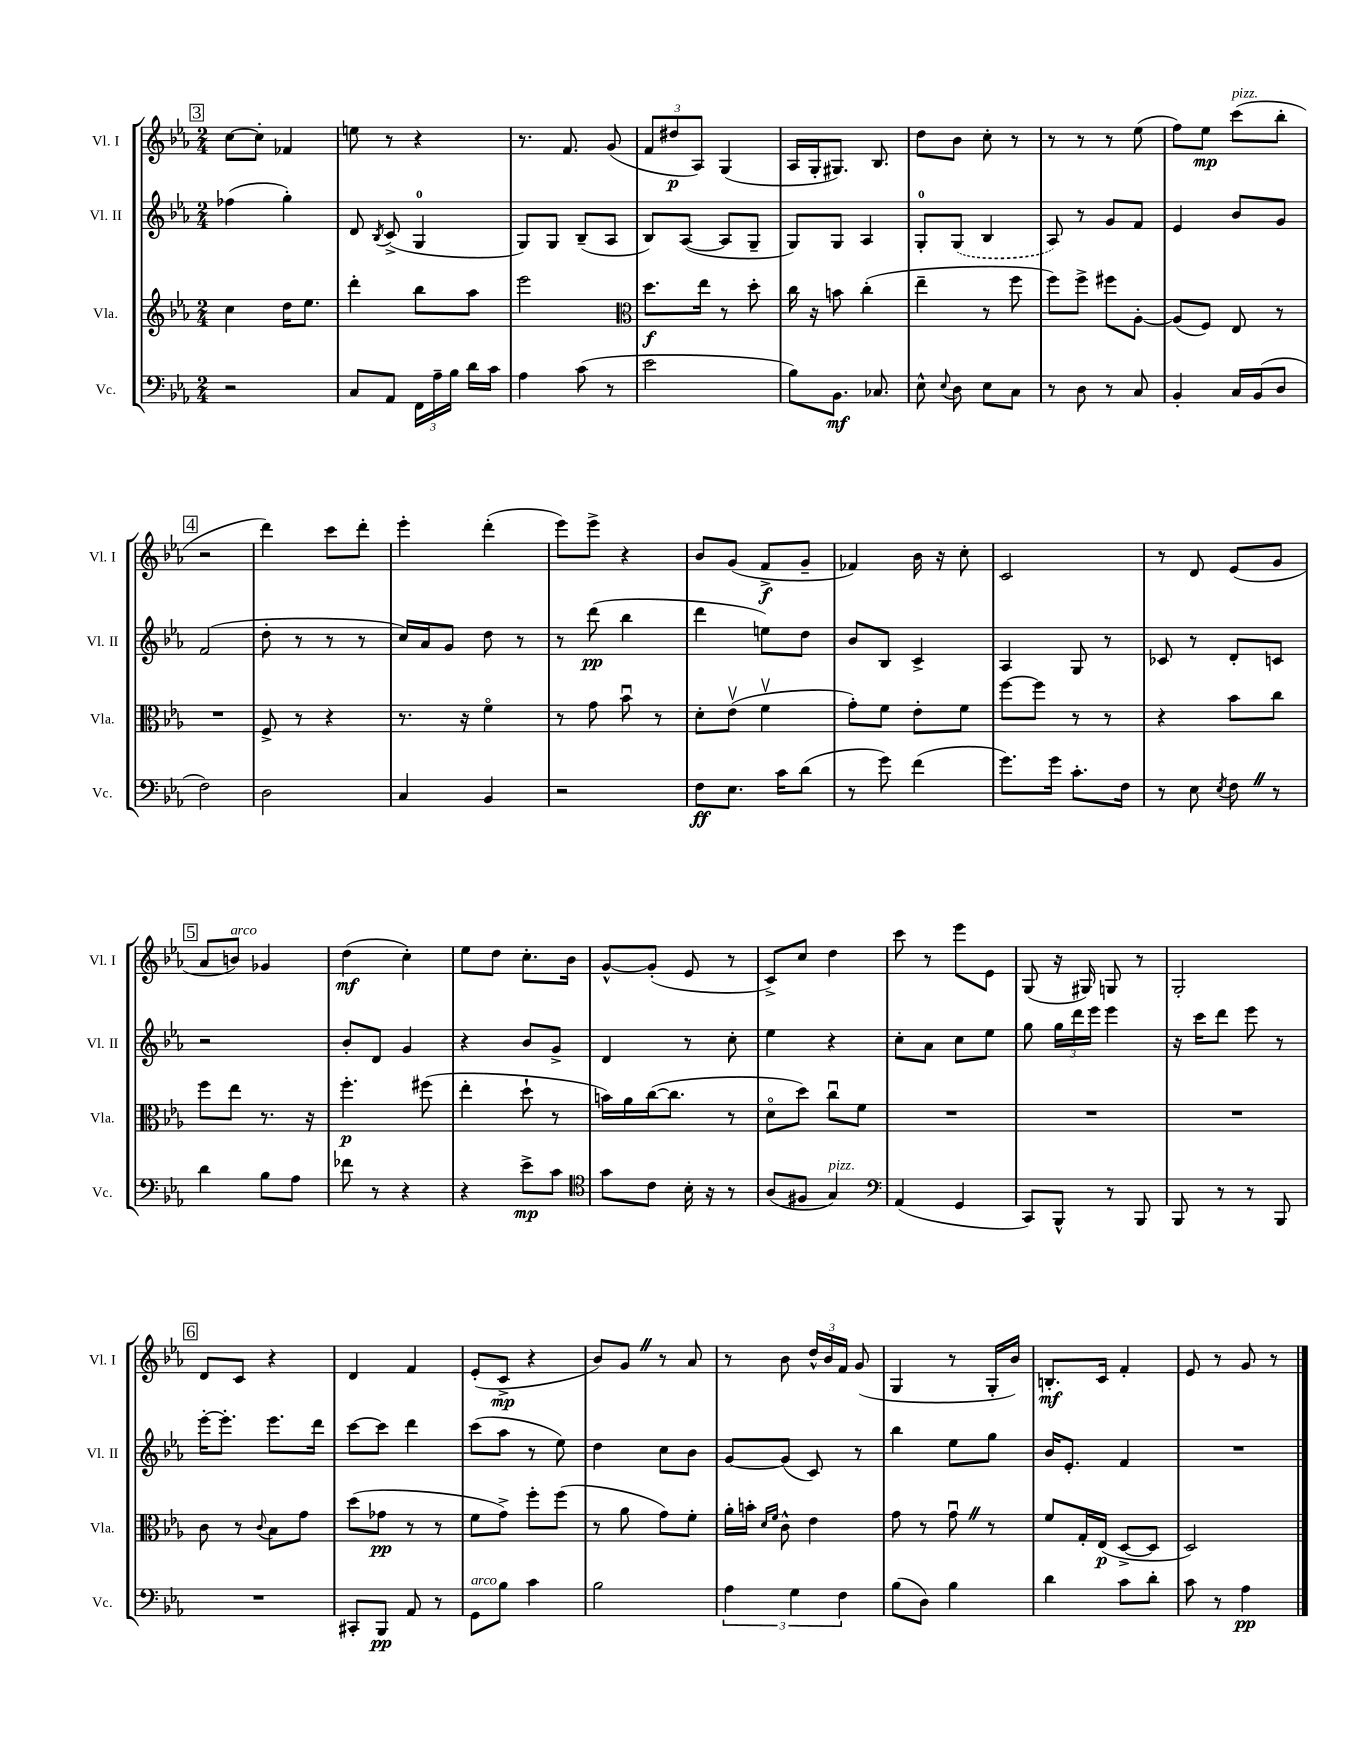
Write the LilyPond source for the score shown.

<<
\new StaffGroup <<
\new Staff = "s0" \with { instrumentName = "Vl. I" shortInstrumentName = "Vl. I" } {
    \clef treble \key ees \major \numericTimeSignature \time 2/4
    \autoBeamOff \mark \markup { \box "3" } c''8[~ c''8]-. fes'4 |
    e''8 r8 r4 |
    r8. f'8. g'8( |
    \tuplet 3/2 { f'8[ dis''8\p aes8]) } g4( |
    aes16[ g16-. gis8.]) bes8. |
    d''8[ bes'8] c''8-. r8 |
    r8 r8 r8 ees''8( |
    f''8[) ees''8]\mp c'''8[^\markup { \italic "pizz." }( bes''8]-. |
    \mark \markup { \box "4" } r2 |
    d'''4) c'''8[ d'''8]-. |
    ees'''4-. d'''4-.( |
    ees'''8[) ees'''8]-> r4 |
    bes'8[ g'8]( f'8[->\f g'8]-- |
    fes'4) bes'16 r16 c''8-. |
    c'2 |
    r8 d'8 ees'8[( g'8] |
    \mark \markup { \box "5" } aes'8[ b'8]^\markup { \italic "arco" }) ges'4 |
    d''4\mf( c''4-.) |
    ees''8[ d''8] c''8.[-. bes'16] |
    g'8[~-^ g'8]-.( ees'8 r8 |
    c'8[->) c''8] d''4 |
    c'''8 r8 ees'''8[ ees'8] |
    g8( r16 gis16) g8 r8 |
    g2-. |
    \mark \markup { \box "6" } d'8[ c'8] r4 |
    d'4 f'4 |
    ees'8[-.( c'8]->\mp r4 |
    bes'8[) g'8] \once \override BreathingSign.text = \markup { \musicglyph "scripts.caesura.straight" } \breathe r8 aes'8 |
    r8 bes'8 \tuplet 3/2 { d''16[-^ bes'16 f'16] } g'8( |
    g4 r8 g16[-. bes'16]) |
    b8.[-.\mf c'16] f'4-. |
    ees'8 r8 g'8 r8 \bar "|." |
}
\new Staff = "s1" \with { instrumentName = "Vl. II" shortInstrumentName = "Vl. II" } {
    \clef treble \key ees \major \numericTimeSignature \time 2/4
    \autoBeamOff \mark \markup { \box "3" } fes''4( g''4-.) |
    d'8 \acciaccatura { bes8 } c'8->( g4-0 |
    g8[) g8] bes8[--( aes8] |
    bes8[) aes8]~( aes8[ g8]-- |
    g8[) g8] aes4 |
    g8[-0-. \once \slurDashed g8]( bes4 |
    aes8) r8 g'8[ f'8] |
    ees'4 bes'8[ g'8] |
    \mark \markup { \box "4" } f'2( |
    d''8-. r8 r8 r8 |
    c''16[) aes'16 g'8] d''8 r8 |
    r8 d'''8\pp( bes''4 |
    d'''4 e''8[) d''8] |
    bes'8[ bes8] c'4-> |
    aes4 g8 r8 |
    ces'8 r8 d'8[-. c'8] |
    \mark \markup { \box "5" } r2 |
    bes'8[-. d'8] g'4 |
    r4 bes'8[ g'8]-> |
    d'4 r8 c''8-. |
    ees''4 r4 |
    c''8[-. aes'8] c''8[ ees''8] |
    g''8 \tuplet 3/2 { g''16[ d'''16 ees'''16] } ees'''4 |
    r16 c'''16[ d'''8] ees'''8 r8 |
    \mark \markup { \box "6" } ees'''16[~-. ees'''8.]-. ees'''8.[ d'''16] |
    c'''8[~ c'''8] d'''4 |
    c'''8[( aes''8] r8 ees''8) |
    d''4 c''8[ bes'8] |
    g'8[~ g'8]( c'8) r8 |
    bes''4 ees''8[ g''8] |
    bes'16[ ees'8.]-. f'4 |
    R2 \bar "|." |
}
\new Staff = "s2" \with { instrumentName = "Vla." shortInstrumentName = "Vla." } {
    \clef treble \key ees \major \numericTimeSignature \time 2/4
    \autoBeamOff \mark \markup { \box "3" } c''4 d''16[ ees''8.] |
    d'''4-. bes''8[ aes''8] |
    ees'''2 |
    \clef alto d''8.[\f ees''16] r8 d''8-. |
    c''16 r16 b'8 c''4-.( |
    ees''4-- r8 f''8 |
    f''8[) f''8]-> fis''8[ aes8]~-. |
    aes8[( f8]) ees8 r8 |
    \mark \markup { \box "4" } R2 |
    f8-> r8 r4 |
    r8. r16 f'4\flageolet |
    r8 g'8 bes'8\downbow r8 |
    d'8[-. ees'8]\upbow( f'4\upbow |
    g'8[-.) f'8] ees'8[-. f'8] |
    f''8[~ f''8] r8 r8 |
    r4 bes'8[ c''8] |
    \mark \markup { \box "5" } f''8[ ees''8] r8. r16 |
    f''4.-.\p fis''8( |
    ees''4-. d''8-! r8 |
    b'16[) aes'16 c''16~( c''8.] r8 |
    d'8[\flageolet d''8]) c''8[\downbow f'8] |
    R2 |
    R2 |
    R2 |
    \mark \markup { \box "6" } c'8 r8 \appoggiatura { c'8 } bes8[ g'8] |
    d''8[( ges'8]\pp r8 r8 |
    f'8[ g'8]->) f''8[-. f''8]( |
    r8 aes'8 g'8[) f'8]-. |
    aes'16[-. b'16]-. \grace { d'16[ f'16] } c'8-^ ees'4 |
    g'8 r8 g'8\downbow \once \override BreathingSign.text = \markup { \musicglyph "scripts.caesura.straight" } \breathe r8 |
    f'8[ g16-. ees16]\p( d8[~-> d8] |
    d2) \bar "|." |
}
\new Staff = "s3" \with { instrumentName = "Vc." shortInstrumentName = "Vc." } {
    \clef bass \key ees \major \numericTimeSignature \time 2/4
    \autoBeamOff \mark \markup { \box "3" } r2 |
    c8[ aes,8] \tuplet 3/2 { f,16[ aes16-- bes16] } d'16[ c'16] |
    aes4 c'8( r8 |
    ees'2 |
    bes8[) bes,8.]\mf ces8. |
    ees8-^ \appoggiatura { ees8 } d8 ees8[ c8] |
    r8 d8 r8 c8 |
    bes,4-. c16[ bes,16( d8] |
    \mark \markup { \box "4" } f2) |
    d2 |
    c4 bes,4 |
    r2 |
    f8[\ff ees8.] c'16[ d'8]( |
    r8 g'8) f'4( |
    g'8.[) g'16] c'8.[-. f16] |
    r8 ees8 \acciaccatura { ees8 } f8 \once \override BreathingSign.text = \markup { \musicglyph "scripts.caesura.straight" } \breathe r8 |
    \mark \markup { \box "5" } d'4 bes8[ aes8] |
    fes'8 r8 r4 |
    r4 ees'8[->\mp c'8] |
    \clef tenor g'8[ c'8] bes16-. r16 r8 |
    aes8[( fis8] g4^\markup { \italic "pizz." }) |
    \clef bass aes,4( g,4 |
    c,8[) bes,,8]-^ r8 bes,,8 |
    bes,,8 r8 r8 bes,,8 |
    \mark \markup { \box "6" } R2 |
    cis,8[-. bes,,8]\pp aes,8 r8 |
    g,8[^\markup { \italic "arco" } bes8] c'4 |
    bes2 |
    \tuplet 3/2 { aes4 g4 f4 } |
    bes8[( d8]) bes4 |
    d'4 c'8[ d'8]-. |
    c'8 r8 aes4\pp \bar "|." |
}
>>
>>
\layout { \context { \Score \remove "Bar_number_engraver" } }
